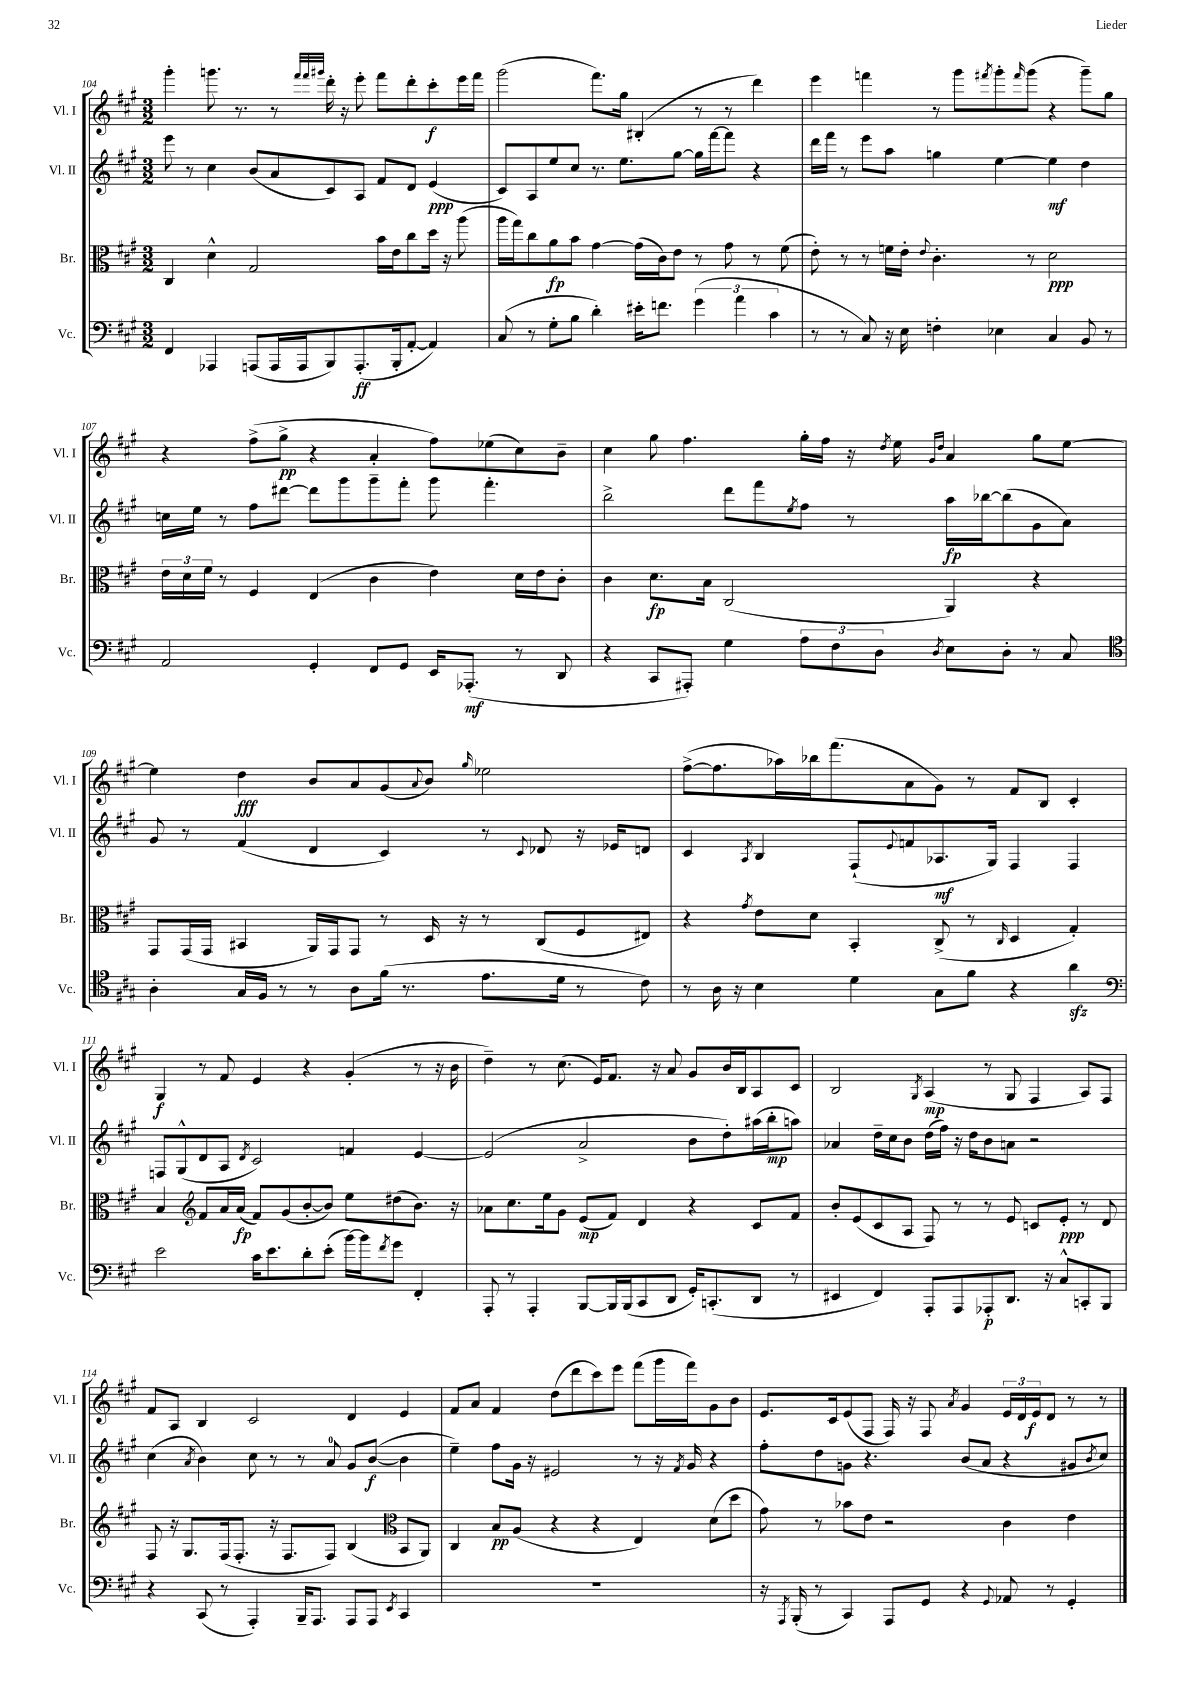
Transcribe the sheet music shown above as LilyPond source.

<<
\new StaffGroup <<
\new Staff = "s0" \with { instrumentName = "Vl. I" shortInstrumentName = "Vl. I" } {
    \clef treble \key a \major \numericTimeSignature \time 3/2
    gis'''4-. g'''8. r8. r8 \grace { fis'''32 fis'''32 gis'''32 } d'''16-. r16 e'''8-. fis'''8 d'''8-. cis'''8-.\f e'''16 fis'''16 |
    gis'''2( fis'''8.) gis''16 bis4-.( r8 r8 d'''4) |
    e'''4 f'''4 r8 gis'''8 \acciaccatura { fis'''8 } gis'''8-. \grace { fis'''16 } gis'''8( r4 gis'''8--) gis''8 |
    r4 fis''8->( gis''8->\pp r4 a'4-. fis''8) ees''8( cis''8) b'8-- |
    cis''4 gis''8 fis''4. gis''16-. fis''16 r16 \acciaccatura { d''8 } e''16 \grace { gis'16 d''16 } a'4 gis''8 e''8~ |
    e''4 d''4\fff b'8 a'8 gis'8( \appoggiatura { a'8 } b'8) \grace { gis''16 } ees''2 |
    fis''8~->( fis''8. aes''16) bes''16 fis'''8.( a'8 gis'8) r8 fis'8 b8 cis'4-. |
    gis4\f r8 fis'8 e'4 r4 gis'4-.( r8 r16 b'16 |
    d''4--) r8 cis''8.( e'16) fis'8. r16 a'8 gis'8 b'16 b16 a8 cis'8 |
    b2 \acciaccatura { gis8 } a4\mp( r8 gis8 fis4 a8) fis8 |
    fis'8 a8 b4 cis'2 d'4 e'4 |
    fis'8 a'8 fis'4 d''8( d'''8 cis'''8) e'''8 fis'''8( gis'''16 fis'''16) gis'8 b'8 |
    e'8. cis'16 e'8( fis8 fis16) r16 fis8 \acciaccatura { a'8 } gis'4 \tuplet 3/2 { e'16 d'16 e'16\f } d'8 r8 r8 \bar "|." |
}
\new Staff = "s1" \with { instrumentName = "Vl. II" shortInstrumentName = "Vl. II" } {
    \clef treble \key a \major \numericTimeSignature \time 3/2
    e'''8 r8 cis''4 b'8( a'8 cis'8) a8 fis'8 d'8 e'4\ppp( |
    cis'8) a8 e''8 cis''8 r8. e''8. gis''8~ gis''16 fis'''16~ fis'''8 r4 |
    d'''16 fis'''16 r8 e'''8 a''8 g''4 e''4~ e''4\mf d''4 |
    c''16 e''16 r8 fis''8 dis'''8~ dis'''8 gis'''8 gis'''8-- fis'''8-. gis'''8 fis'''4.-. |
    b''2-> d'''8 fis'''8 \acciaccatura { e''8 } fis''8 r8 a''16\fp bes''16~ bes''8( gis'8 a'8) |
    gis'8 r8 fis'4( d'4 cis'4) r8 \appoggiatura { cis'8 } des'8 r16 ees'16 d'8 |
    cis'4 \acciaccatura { a8 } b4 fis8-!( \appoggiatura { e'8 } f'8 aes8.\mf gis16) fis4 fis4 |
    f8 gis8-^( d'8 a8 \acciaccatura { d'8 } cis'2) f'4 e'4~ |
    e'2( a'2-> b'8 d''8-.) ais''16( b''16-.\mp a''8) |
    aes'4 d''16-- cis''16 b'8 d''16( fis''16) r16 d''16 b'8 a'8 r2 |
    cis''4( \acciaccatura { a'8 } b'4) cis''8 r8 r8 a'8-0 gis'8 b'8~\f( b'4 |
    e''4--) fis''8 gis'16 r16 eis'2 r8 r16 \acciaccatura { fis'8 } gis'16 r4 |
    fis''8-. d''8 g'8 r4. b'8( a'8 r4 gis'8 \acciaccatura { b'8 } cis''8) \bar "|." |
}
\new Staff = "s2" \with { instrumentName = "Br." shortInstrumentName = "Br." } {
    \clef alto \key a \major \numericTimeSignature \time 3/2
    cis4 d'4-^ gis2 b'16 e'16 cis''8 d''16 r16 a''8( |
    a''16 gis''16) cis''8 a'8\fp b'8 gis'4~ gis'16( cis'16) e'8 r8 gis'8 r8 fis'8( |
    e'8-.) r8 r8 f'16 e'16-. \appoggiatura { e'8 } cis'4.-. r8 d'2\ppp |
    \tuplet 3/2 { e'16 d'16 fis'16 } r8 fis4 e4( cis'4 e'4) d'16 e'16 cis'8-. |
    cis'4 d'8.\fp b16 cis2( a,4) r4 |
    gis,8 gis,16( gis,16 bis,4 a,16) gis,16 gis,8 r8 d16 r16 r8 cis8( fis8 eis8) |
    r4 \acciaccatura { gis'8 } e'8 d'8 b,4-. cis8->( r8 \grace { cis16 } d4 gis4-.) |
    b4 \clef treble fis'8 a'16 a'16\fp( fis'8) gis'8( b'8~-. b'8) e''8 dis''8( b'8.) r16 |
    aes'8 cis''8. e''16 gis'8 e'8\mp( fis'8) d'4 r4 cis'8 fis'8 |
    b'8-. e'8( cis'8 a8 fis8) r8 r8 e'8 c'8 e'8-.\ppp r8 d'8 |
    fis8 r16 gis8. fis16( fis8.-. r16 fis8. fis8) b4( \clef alto b,8 a,8) |
    cis4 b8\pp a8( r4 r4 e4) d'8( d''8 |
    gis'8) r8 bes'8 e'8 r2 cis'4 e'4 \bar "|." |
}
\new Staff = "s3" \with { instrumentName = "Vc." shortInstrumentName = "Vc." } {
    \clef bass \key a \major \numericTimeSignature \time 3/2
    fis,4 aes,,4 a,,8( a,,16 a,,16 b,,8) a,,8.-.\ff( b,,16-. a,8~-. a,4) |
    cis8( r8 gis8-. b8 d'4-.) eis'16-. f'8. \tuplet 3/2 { gis'4( a'4 cis'4 } |
    r8 r8 cis8) r16 e16 f4-. ees4 cis4 b,8 r8 |
    a,2 gis,4-. fis,8 gis,8 e,16 aes,,8.-.\mf( r8 d,8 |
    r4 cis,8 ais,,8-.) gis4 \tuplet 3/2 { a8 fis8 d8 } \acciaccatura { d8 } e8 d8-. r8 cis8 |
    \clef tenor a4-. gis16 fis16 r8 r8 a8 fis'16( r8. e'8. d'16 r8 cis'8) |
    r8 a16 r16 b4 d'4 gis8 fis'8 r4 a'4\sfz |
    \clef bass e'2 cis'16 e'8. d'8-. e'8-.( b'16~) b'16 \acciaccatura { fis'8 } gis'8 fis,4-. |
    a,,8-. r8 a,,4-. b,,8~ b,,16 b,,16( cis,8 d,8 gis,16-.) c,8.-.( d,8 r8 |
    eis,4 fis,4) a,,8-. a,,8 aes,,8-.\p d,8. r16 cis8-^ c,8-. b,,8 |
    r4 cis,8( r8 a,,4-.) b,,16-- a,,8. a,,8 a,,8 \acciaccatura { e,8 } cis,4 |
    R1. |
    r16 \acciaccatura { a,,8 } b,,16-.( r8 cis,4) a,,8 gis,8 r4 \appoggiatura { gis,8 } aes,8 r8 gis,4-. \bar "|." |
}
>>
>>
\layout { \context { \Score currentBarNumber = #104 } }
